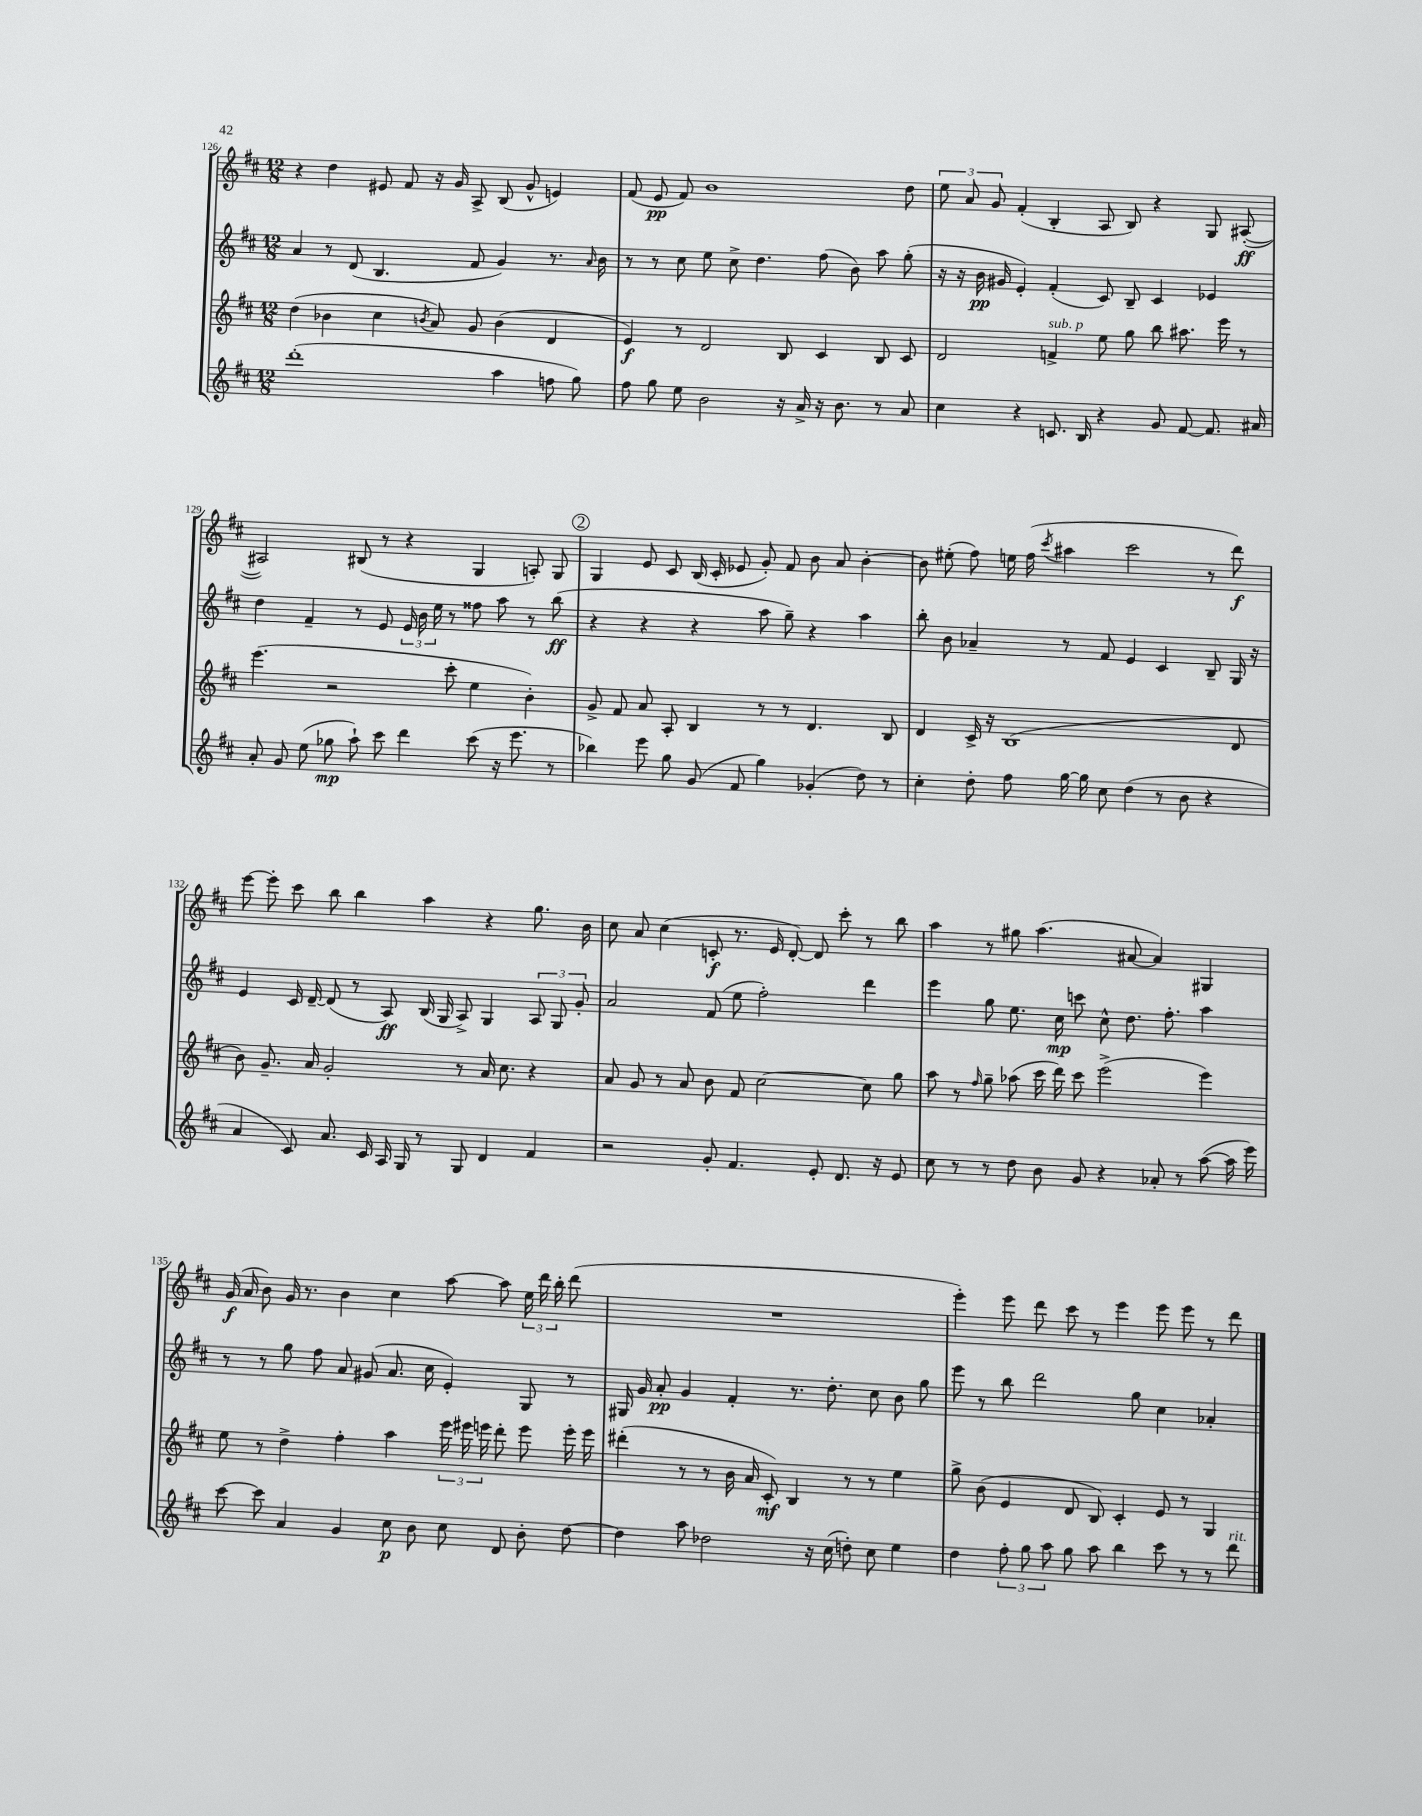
<<
\new StaffGroup <<
\new Staff = "s0" {
    \clef treble \key d \major \numericTimeSignature \time 12/8
    \autoBeamOff r4 d''4 eis'8 fis'8 r16 g'16 a8-> b8( g'8-^ e'4) |
    fis'8( e'8\pp fis'8) b'1 d''8 |
    \tuplet 3/2 { e''8 a'8 g'8 } fis'4-.( b4-. a8 b8) r4 g8 ais8~-.\ff( |
    ais2) bis8( r8 r4 g4 a8-.) g8 |
    \mark \markup { \circle "2" } g4 e'8 cis'8 b16( cis'16-. ees'8 g'8-.) fis'8 b'8 a'8 b'4~-. |
    b'8 eis''8-.( fis''8) e''16 fis''16( \acciaccatura { cis'''8 } ais''4 cis'''2 r8 d'''8\f) |
    e'''8~ e'''8-. cis'''8 b''8 b''4 a''4 r4 g''8. b'16 |
    cis''8 a'8 cis''4( c'8-.\f r8. e'16 d'8~-.) d'8 cis'''8-. r8 b''8 |
    a''4 r8 gis''8 a''4.( ais'8~ ais'4) gis4 |
    g'16\f( a'16 b'8) g'16 r8. b'4 cis''4 a''8~ a''8 \tuplet 3/2 { e''16 d'''16 b''16-. } d'''8( |
    R1. |
    e'''4-.) e'''8 d'''8 cis'''8 r8 e'''4 e'''8 e'''8 r8 d'''8 \bar "|." |
}
\new Staff = "s1" {
    \clef treble \key d \major \numericTimeSignature \time 12/8
    \autoBeamOff a'4 r8 d'8( b4. fis'8 g'4) r8. \grace { a'16 } b'16 |
    r8 r8 cis''8 e''8 cis''8-> d''4. fis''8( b'8) a''8 g''8-.( |
    r16 r16 b'16\pp gis'16 e'4-.) fis'4-.( cis'8) b8-- cis'4 ees'4 |
    d''4 fis'4-- r8 e'8 \tuplet 3/2 { e'16 b'16 e''16 } r8 fisis''8 a''8 r8 b''8\ff( |
    \mark \markup { \circle "2" } r4 r4 r4 a''8 g''8--) r4 a''4 |
    b''8-. b'8 aes'4-- r8 fis'8 e'4 cis'4 b8-- g16 r16 |
    e'4 cis'16 d'16~-- d'8( r8 a8\ff) b16( g16 a8->) g4 \tuplet 3/2 { a8 g8 g'8-. } |
    a'2 fis'8( e''8 fis''2-.) d'''4 |
    e'''4 g''8 e''8. cis''16\mp c'''8 cis''8-^ d''8. fis''8.-. a''4 |
    r8 r8 g''8 fis''8 a'8 gis'8( a'8. cis''16 e'4-.) g8 r8 |
    gis16 g'16 a'8-.\pp g'4 fis'4-. r8. d''8.-. cis''8 b'8 g''8 |
    e'''8 r8 b''8 d'''2 g''8 cis''4 aes'4-. \bar "|." |
}
\new Staff = "s2" {
    \clef treble \key d \major \numericTimeSignature \time 12/8
    \autoBeamOff d''4( bes'4 cis''4 \acciaccatura { b'8 } a'8) g'8 b'4( d'4 |
    e'4\f) r8 d'2 b8 cis'4 b8 cis'8 |
    d'2 f'4->^\markup { \italic "sub. p" } e''8 g''8 b''8 ais''8. e'''16 r8 |
    e'''4.( r2 cis'''8-. e''4 b'4-.) |
    \mark \markup { \circle "2" } g'8-> fis'8 a'8 a8-. b4 r8 r8 d'4. b8 |
    d'4 cis'16-> r16 b1( d'8 |
    b'8) g'8.-- a'16 g'2-. r8 a'16 cis''8. r4 |
    a'8 g'8 r8 a'8 b'8 fis'8 cis''2~ cis''8 g''8 |
    a''8 r8 \grace { fis''16 } g''8-- aes''8( cis'''16 d'''16) cis'''8 e'''2->( e'''4) |
    e''8 r8 d''4-> fis''4-. a''4 \tuplet 3/2 { e'''16 eis'''16 e'''16 } d'''8-. e'''8 e'''16-. e'''16 |
    dis'''4-.( r8 r8 b'16 a'16 cis'8-.\mf) b4 r8 r8 e''4 |
    g''8-> b'8( e'4 d'8 b8) cis'4-. e'8 r8 g4 \bar "|." |
}
\new Staff = "s3" {
    \clef treble \key d \major \numericTimeSignature \time 12/8
    \autoBeamOff d'''1-.( a''4 f''8 g''8) |
    fis''8 g''8 e''8 b'2 r16 a'16-> r16 b'8. r8 a'8 |
    cis''4 r4 c'8. b16 r4 g'8 fis'8~ fis'8. ais'16 |
    a'8-. g'8 e''8( ges''8\mp a''8-!) cis'''8 d'''4 cis'''8( r16 e'''8. r8 |
    \mark \markup { \circle "2" } bes''4) e'''8 g''8 g'8( fis'8 g''4) ges'4-.( d''8) r8 |
    cis''4-. d''8-. fis''8 g''16~ g''16 cis''8 d''4( r8 b'8 r4 |
    a'4 cis'8) a'8. cis'16 a16 g16 r8 g8 d'4 fis'4 |
    r2 g'8-. fis'4. e'8-. d'8. r16 e'8 |
    cis''8 r8 r8 d''8 b'8 g'8 r4 aes'8-. r8 a''8~( a''16 e'''16) |
    cis'''8~ cis'''8 a'4 g'4 cis''8\p b'8 cis''8 d'8 b'8-. d''8~ |
    d''4 a''8 des''2 r16 cis''16( d''8-.) cis''8 e''4 |
    d''4 \tuplet 3/2 { fis''8-. g''8 a''8 } g''8 a''8 b''4 cis'''8 r8 r8 d'''8^\markup { \italic "rit." } \bar "|." |
}
>>
>>
\layout { \context { \Score currentBarNumber = #126 } }
